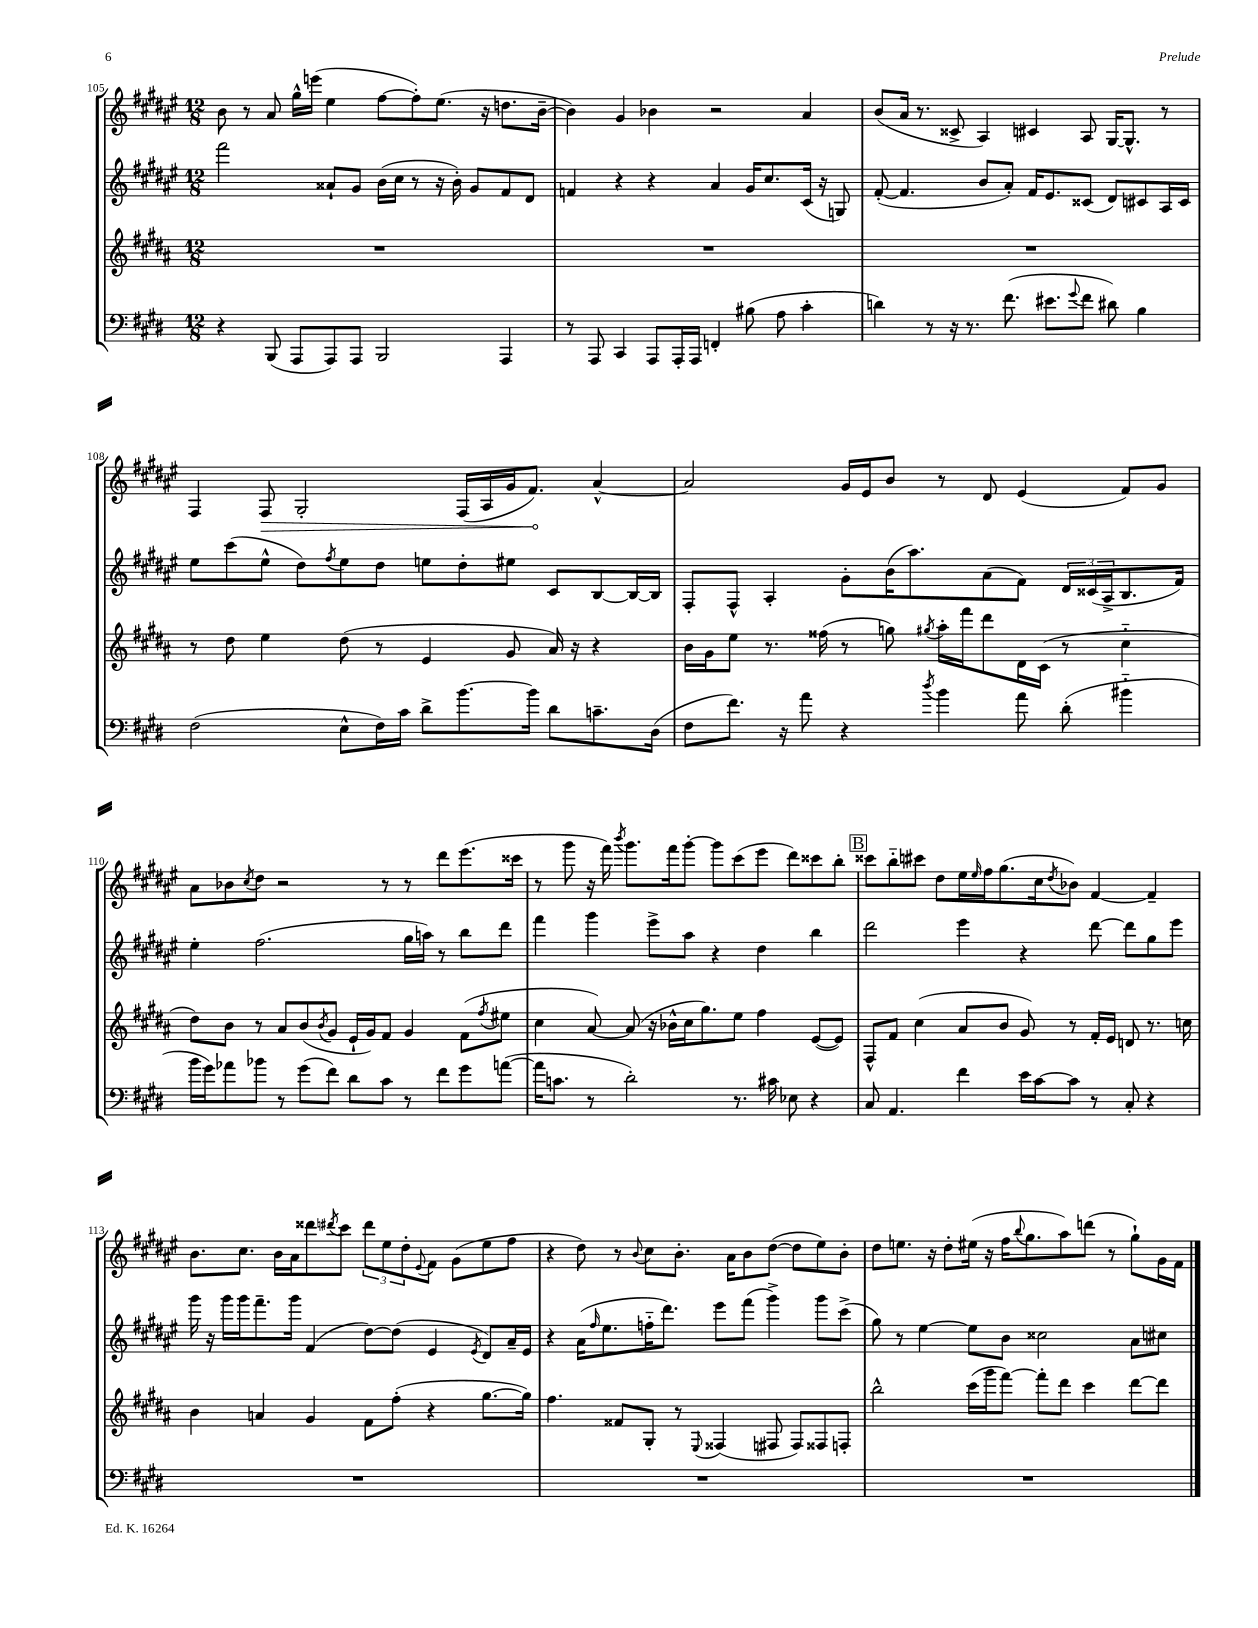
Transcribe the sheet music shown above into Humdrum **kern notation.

**kern	**kern	**kern	**kern
*staff4	*staff3	*staff2	*staff1
*clefF4	*clefG2	*clefG2	*clefG2
*k[f#c#g#d#]	*k[f#c#g#d#a#]	*k[f#c#g#d#a#e#]	*k[f#c#g#d#a#e#]
*M12/8	*M12/8	*M12/8	*M12/8
4r	1.r	2fff#	8b
.	.	.	8r
(8BBB	.	.	8a#
8AAA	.	.	16gg#^^
.	.	.	(16eee
8AAA)	.	8a##`	4ee#
8AAA	.	8g#	.
2BBB	.	(16b	[8ff#
.	.	16cc#	.
.	.	8r	8ff#'])
.	.	16r	(8.ee#
.	.	16b')	.
.	.	8g#	.
.	.	.	16r
4AAA	.	8f#	8.dd
.	.	8d#	.
.	.	.	[16b~
=	=	=	=
8r	1.r	4f	4b])
8AAA	.	.	.
4CC#	.	4r	4g#
8AAA	.	4r	4b-
16AAA'	.	.	.
16AAA	.	.	.
4FF'	.	4a#	2r
(8B#	.	16g#	.
.	.	8.cc#	.
8A	.	.	.
4c#'	.	(16c#	4a#
.	.	16r	.
.	.	8G)	.
=	=	=	=
4d)	1.r	([8f#'	(8b
.	.	4.f#]	16a#
.	.	.	8.r
8r	.	.	.
16r	.	.	8c##^
8.r	.	.	.
.	.	8b	4A#)
(8.f#	.	8a#')	.
.	.	16f#	4c#
8.e#	.	8.e#	.
8qqg#	.	.	.
8f#	.	(8c##	8A#
8d#)	.	8d#)	[16G#
.	.	.	8.G#^^]
4B	.	8c#	.
.	.	16A#	8r
.	.	16c#	.
=	=	=	=
(2F#	8r	8ee#	4F#
.	8dd#	(8ccc#	.
.	4ee	8ee#^^	8F#
.	.	8dd#)	2G#'
.	.	8qff#	.
8E^^	(8dd#	8ee#	.
16F#)	8r	8dd#	.
16c#	.	.	.
8d#^	4e	8ee	.
[8.b	.	8dd#'	(16F#
.	.	.	16A#
.	8g#	8ee#	16g#
16b]	.	.	8.f#)
8d#	16a#)	8c#	.
.	16r	.	.
8.c~	4r	[8B	[4a#^^
.	.	16B_	.
(16D#	.	16B]	.
=	=	=	=
8F#	16b	8F#'	2a#]
.	16g#	.	.
8.f#)	8ee	8F#^^	.
.	8.r	4A#'	.
16r	.	.	.
8a	.	.	.
.	(16ff##	.	.
4r	8r	8g#'	16g#
.	.	.	16e#
.	8gg)	(16b	8b
.	.	8.aa#)	.
8qdd#	8qgg#	.	.
4b	16aa#'	.	8r
.	16fff#	.	.
.	8ddd#	(8a#	8d#
8a	16d#	8f#)	(4e#
.	(16c#	.	.
(8d#'	8r	24d#	.
.	.	(24c##	.
.	.	24A#^	.
4b#'~	4cc#'~	8.B	8f#)
.	.	.	8g#
.	.	16f#)	.
=	=	=	=
16b	8dd#)	4ee#'	8a#
16g#)	.	.	.
8a-	8b	.	8b-
.	.	.	8qcc#
8b-	8r	(2.ff#	8dd#
8r	8a#	.	2r
(8g#	(8b	.	.
.	8qb	.	.
8f#)	8g#	.	.
8d#	16e`	.	.
.	16g#)	.	.
8c#	8f#	.	8r
8r	4g#	16gg#	8r
.	.	16aa)	.
8f#	.	8r	8ddd#
8g#	(8f#	8bb	(8.eee#
.	8qff#	.	.
([8a	8ee#	8ddd#	.
.	.	.	16ccc##
=	=	=	=
16a]	4cc#	4fff#	8r
8.c	.	.	.
.	.	.	8ggg#
8r	[8a#)	4ggg#	16r
.	.	.	16fff#)
.	.	.	8qbbb
2d#')	(8a#]	.	8.ggg#
.	16r	8eee#^	.
.	16b-^^	.	16fff#
.	16cc#	8aa#	[8ggg#'
.	8.gg#)	.	.
.	.	4r	8ggg#]
8.r	8ee	.	(8ccc#
.	4ff#	4dd#	8eee#
16c#	.	.	.
8E-	.	.	8ddd#)
4r	([8e	4bb	8ccc##
.	8e])	.	8bb'
=	=	=	=
8C#	8F#^^	2ddd#	8ccc##
4.AA	8f#	.	8bb'~
.	(4cc#	.	8ccc#
.	.	.	8dd#
4f#	8a#	4eee#	16ee#
.	.	.	16qqee#
.	.	.	16ff#
.	8b	.	(8.gg#
16e	8g#)	4r	.
[16c#	.	.	16cc#
.	.	.	8qdd#
8c#]	8r	.	8b-)
8r	16f#'	[8ddd#	[4f#
.	16e	.	.
8C#'	8d	8ddd#]	.
4r	8.r	8gg#	4f#~]
.	.	8eee#	.
.	16cc	.	.
=	=	=	=
1.r	4b	16ggg#	8.b
.	.	16r	.
.	.	16ggg#	.
.	.	16ggg#	8.cc#
.	4a	8.fff#~	.
.	.	.	16b
.	.	16ggg#	16a#
.	4g#	(4f#	8ddd##
.	.	.	8qddd#
.	.	.	8ccc#
.	8f#	[8dd#)	12ddd#
.	.	.	12ee#
.	(8ff#'	(8dd#]	.
.	.	.	12dd#'
.	.	.	8qqe#
.	4r	4e#	8f#
.	.	.	(8g#
.	.	8qe#	.
.	[8.gg#	8d#)	8ee#
.	.	16a#~	8ff#
.	16gg#])	16e#	.
=	=	=	=
1.r	4.ff#	4r	4r
.	.	(16a#	8dd#)
.	.	16qqff#	.
.	.	8.ee#	.
.	8f##	.	8r
.	.	.	8qqb
.	8G#'	16ff'~	8cc#
.	.	8.ddd#)	.
.	8r	.	8.b'
.	8qqE	.	.
.	(4F##	8eee#	.
.	.	.	16a#
.	.	(8fff#	8b
.	8F#	4ggg#^)	([8dd#
.	8F#)	.	8dd#]
.	8F##	8ggg#	8ee#)
.	8F'	(8ccc#^	8b'
=	=	=	=
1.r	2bb^^	8gg#)	8dd#
.	.	8r	8.ee
.	.	[4ee#	.
.	.	.	16r
.	.	.	8dd#'
.	(16ccc#	8ee#]	(16ee#
.	16ggg#	.	16r
.	[8fff#)	8b	16ff#
.	.	.	8qqbb
.	.	.	8.gg#
.	8fff#']	2cc##	.
.	8ddd#	.	8aa#)
.	4ccc#	.	(8ddd
.	.	.	8r
.	[8ddd#	8a#	8gg#`)
.	8ddd#]	8cc#	16g#
.	.	.	16f#
==	==	==	==
*-	*-	*-	*-
